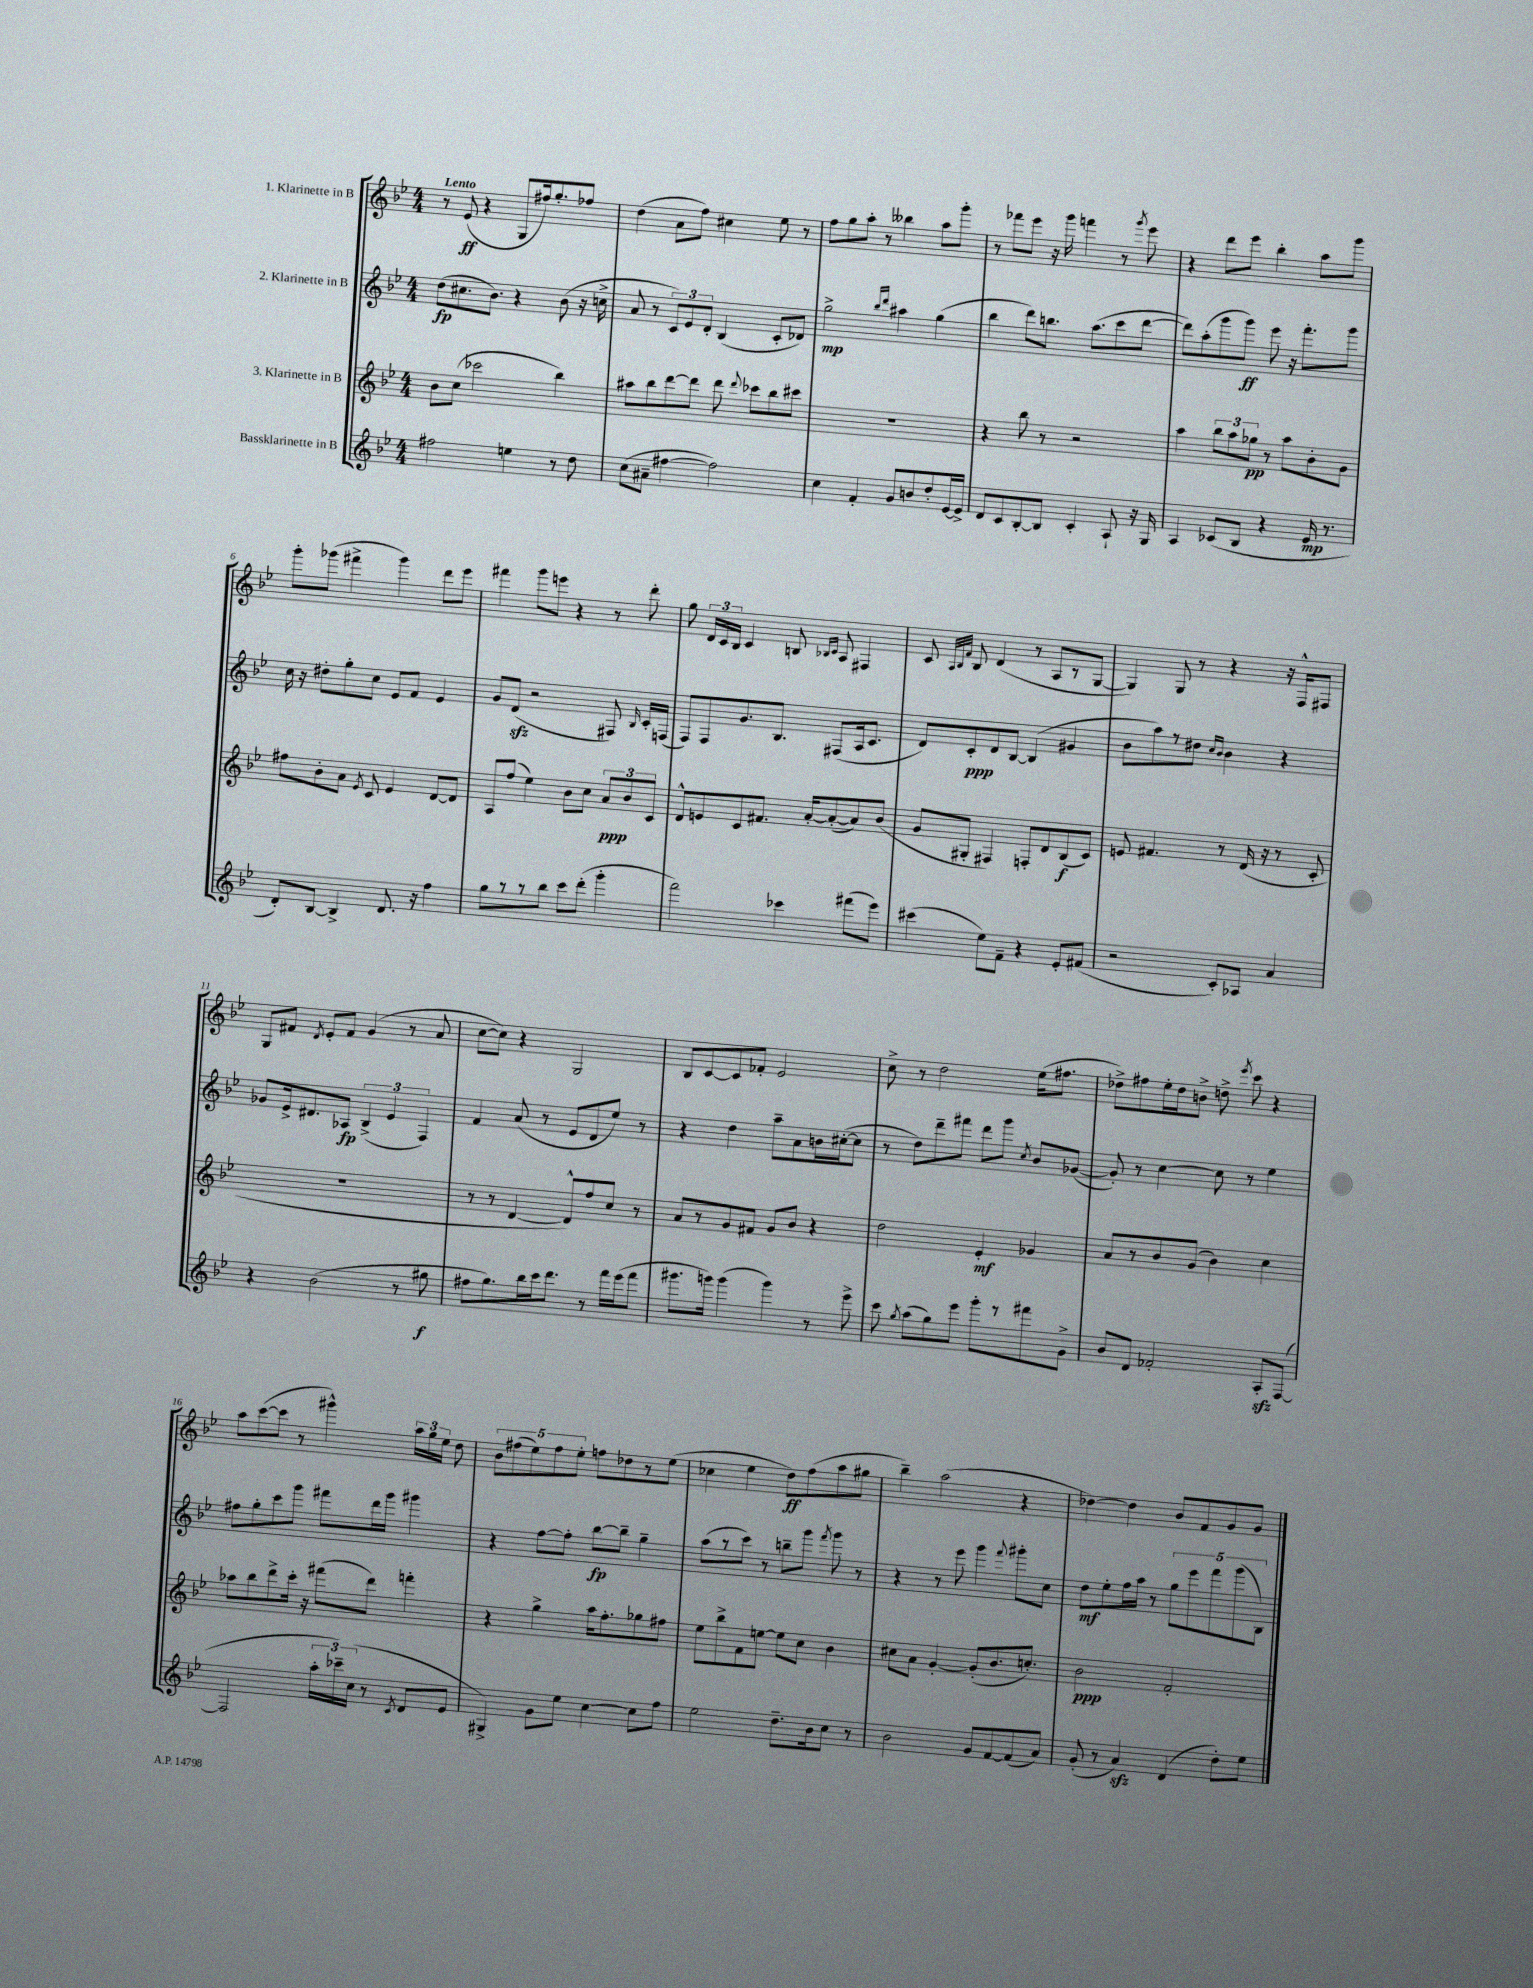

**kern	**kern	**kern	**kern
*staff4	*staff3	*staff2	*staff1
*clefG2	*clefG2	*clefG2	*clefG2
*k[b-e-]	*k[b-e-]	*k[b-e-]	*k[b-e-]
*M4/4	*M4/4	*M4/4	*M4/4
2ff#	8b-	(8dd	8r
.	(8cc	8.cc#	(8e-
.	2ccc-	.	4r
.	.	8.b-)	.
4ee	.	4r	8G
.	.	.	16ff#)
.	.	.	8.gg'
8r	4bb-)	(8b-	.
8dd	.	16r	8ff-
.	.	16cc^	.
=	=	=	=
(8cc	8aa#	8a	(4dd
8a#~	8bb-	8r	.
[4ff#	[8ddd	12c)	8a
.	.	12e-	.
.	8ddd]	.	8ff)
.	.	12d'	.
2ff#])	8ddd	(4B-	4cc#
.	8qqddd	.	.
.	8ccc-	.	.
.	8bb-	8c'	8ee-
.	8ccc#	8d-)	8r
=	=	=	=
4cc	1r	2gg^	8ff
.	.	.	8gg
4f'	.	.	8aa'
.	.	.	8r
.	.	16qqbb-	.
.	.	16qqddd	.
8g	.	4aa#	4bb--
8b	.	.	.
8dd'	.	(4gg	8aa
[16e-	.	.	8ggg'
16e-^]	.	.	.
=	=	=	=
8d	4r	4bb-	8r
8c	.	.	8fff-
[8B-'	8bb-	8ddd)	8eee-
8B-]	8r	8.bb	16r
.	.	.	16ggg
4c'	2r	.	4fff
.	.	(8.aa	.
8A`	.	8ccc	8r
.	.	.	8qggg
16r	.	[8ddd	8eee-
16G	.	.	.
=	=	=	=
4A	4aa	8ddd])	4r
.	.	(8aa'	.
(8c-	12bb-	8ggg	8ddd
.	12aa	.	.
8B-	.	8ggg)	8eee-
.	12gg-	.	.
4r	8r	8eee-	4bb-'
.	8aa	16r	.
.	.	8.fff'	.
16e-	8b-'	.	8aa
8.r	.	.	.
.	8g	8ggg	8ggg
=	=	=	=
8d')	8ff#	16cc	8ggg'
.	.	16r	.
[8B-	8b-'	8dd#'	(8ggg-
4B-^]	8a	8gg'	4fff#^
.	8qe-	.	.
.	8c	8cc	.
8.d	4e-	8e-	4ggg-)
.	.	8f	.
16r	.	.	.
4ff	[8d	4e-	8ddd
.	8d]	.	8eee-
=	=	=	=
8gg	8A	8g	4fff#
8r	(8ff	(8d	.
8r	4ee-)	2r	8ggg
8bb-	.	.	8eee
8ccc	8b-	.	4r
(8ddd'	8cc	.	.
4ggg'	12a	8F#)	8r
.	12b-	.	.
.	.	16qqB-	.
.	.	16c'	8ddd'
.	12c	.	.
.	.	(16F	.
=	=	=	=
2fff)	8d^^	8F)	8gg
.	8e	8F	24d
.	.	.	24c
.	.	.	24B-
.	8c	8.g	4c
.	8.f#	.	.
.	.	8.B-	.
4ccc-	.	.	8B
.	[16a'	.	.
.	.	.	16qqB-
.	.	.	16qqc
.	(8a'_	(8F#	8A
(8fff#	8a])	16A	4F#
.	.	8.c	.
8eee-)	(8b-	.	.
=	=	=	=
(4ccc#	8g	8d)	8c
.	.	.	32qqA
.	.	.	32qqB-
.	.	.	32qqf
.	8G#'	8c'	8B-
8ee-)	4F#)	8d	(4d
8f~	.	[8B-	.
4r	8F'	(4B-]	8r
.	8d	.	8A
8e-'	(8B-	4g#	8r
(8f#	8c)	.	[8G
=	=	=	=
2r	8e	8b-	4G])
.	4.f#	8aa)	.
.	.	8r	8G
.	.	8dd#	8r
.	.	16qqcc	.
.	.	16qqb-	.
8c')	8r	4b-	4r
8A-	(16d	.	.
.	16r	.	.
4a	8r	4r	16r
.	.	.	16F^^
.	8c'	.	8F#
=	=	=	=
4r	1r	8g-	8G
.	.	16e-^	8f#
.	.	8.d#	.
.	.	.	8qd
(2b-	.	.	8e-'
.	.	8A-	8f#
.	.	(6B-^	(4g
.	.	6e-	.
8r	.	.	8r
.	.	6F)	.
8gg#	.	.	8a
=	=	=	=
8ff#	8r	4f	[8cc
8.gg)	8r	.	8cc])
.	[4d	(8a	4r
16bb-	.	.	.
16ccc	.	8r	.
8.ddd	.	.	.
.	8d^^])	8e-	2G
8r	8ff	8d	.
16fff	8cc	8ee-)	.
(16eee-	.	.	.
8fff	8r	8r	.
=	=	=	=
8.ggg#	8a	4r	8B-
.	8r	.	[8c
16ggg)	.	.	.
(4ggg	8g	4dd	8c]
.	8f#	.	8f-'
4ggg)	8g	8aa~	2e-
.	8b-	8a	.
8r	4r	16b	.
.	.	([16cc#'	.
8eee-^	.	8cc#]	.
=	=	=	=
8ccc	2dd	8r	8cc^
8qgg	.	.	.
(8aa	.	8dd)	8r
8gg)	.	8ddd~	2dd
8eee-	.	8fff#	.
8ggg'	4e-'	8ddd	.
8r	.	8ggg	.
.	.	8qcc	.
8fff#	4g-	8b-	(16ee-
.	.	.	8.ff#
8g^	.	([8g-	.
=	=	=	=
8b-	8a	8g-'])	8dd-^)
8d	8r	8r	8ff#
2f-'	8b-	[4cc	16ee-'
.	.	.	16dd-
.	(8g	.	8b^
.	4b-)	8cc]	8dd^
.	.	.	8qeee-
.	.	8r	8ccc
8A'	4cc	4ee-	4r
([8F	.	.	.
=	=	=	=
2F]	8aa-	8ff#	8aa
.	8bb-	8gg'	([8ccc
.	8ddd^	8ccc	8ccc]
.	16ccc'	8ggg	8r
.	16r	.	.
24aa'	(8fff#	8fff#	4ggg#^^)
24ccc-~)	.	.	.
(24cc	.	.	.
8r	8ddd)	16ddd	.
.	.	16ggg	.
8qc	.	.	.
8d	4fff'	4ggg#	24aa
.	.	.	24gg
.	.	.	24ee-
8e-	.	.	8dd
=	=	=	=
4G#^)	4r	4r	10b-
.	.	.	(10ff#
.	.	.	10ee-)
8g	4gg^	[8ff	.
.	.	.	10ff#
8ee-	.	8ff']	.
.	.	.	10ee-'
[4cc	16aa	[8bb-	8ff
.	8.ff'	.	.
.	.	8bb-~]	8dd-
8cc]	8gg-	4gg~	8r
8ff	8ff#	.	(8ee-
=	=	=	=
2ee-	8ee-	(8aa	4cc-
.	8bb-^	8r	.
.	8f	8ccc)	4ee-
.	[8ee	8r	.
8.dd~	8ee]	8bb~	8dd)
.	8cc	8ggg	(8ff
16b-	.	.	.
.	.	8qfff	.
8cc	4b-	8ggg	8aa
8r	.	8r	8gg#
=	=	=	=
2b-	8cc#	4r	4bb-~)
.	8a	.	.
.	[4g'	8r	(2aa
.	.	8eee-	.
8g	(8g']	4ggg	.
[8f	8.b-	.	.
.	.	8qqfff	.
(8f]	.	8ggg#'	4r
.	8.cc')	.	.
8a)	.	8cc	.
=	=	=	=
(8g'	2b-	8dd	[4dd-)
8r	.	8ee-'	.
4a)	.	16ff	4dd-]
.	.	16aa	.
.	.	8r	.
(4d	2f'	10gg	8b-
.	.	10eee-	.
.	.	.	8f
.	.	10fff	.
8dd')	.	.	8g
.	.	(10ggg	.
8ee-	.	.	8g
.	.	10B-)	.
==	==	==	==
*-	*-	*-	*-
